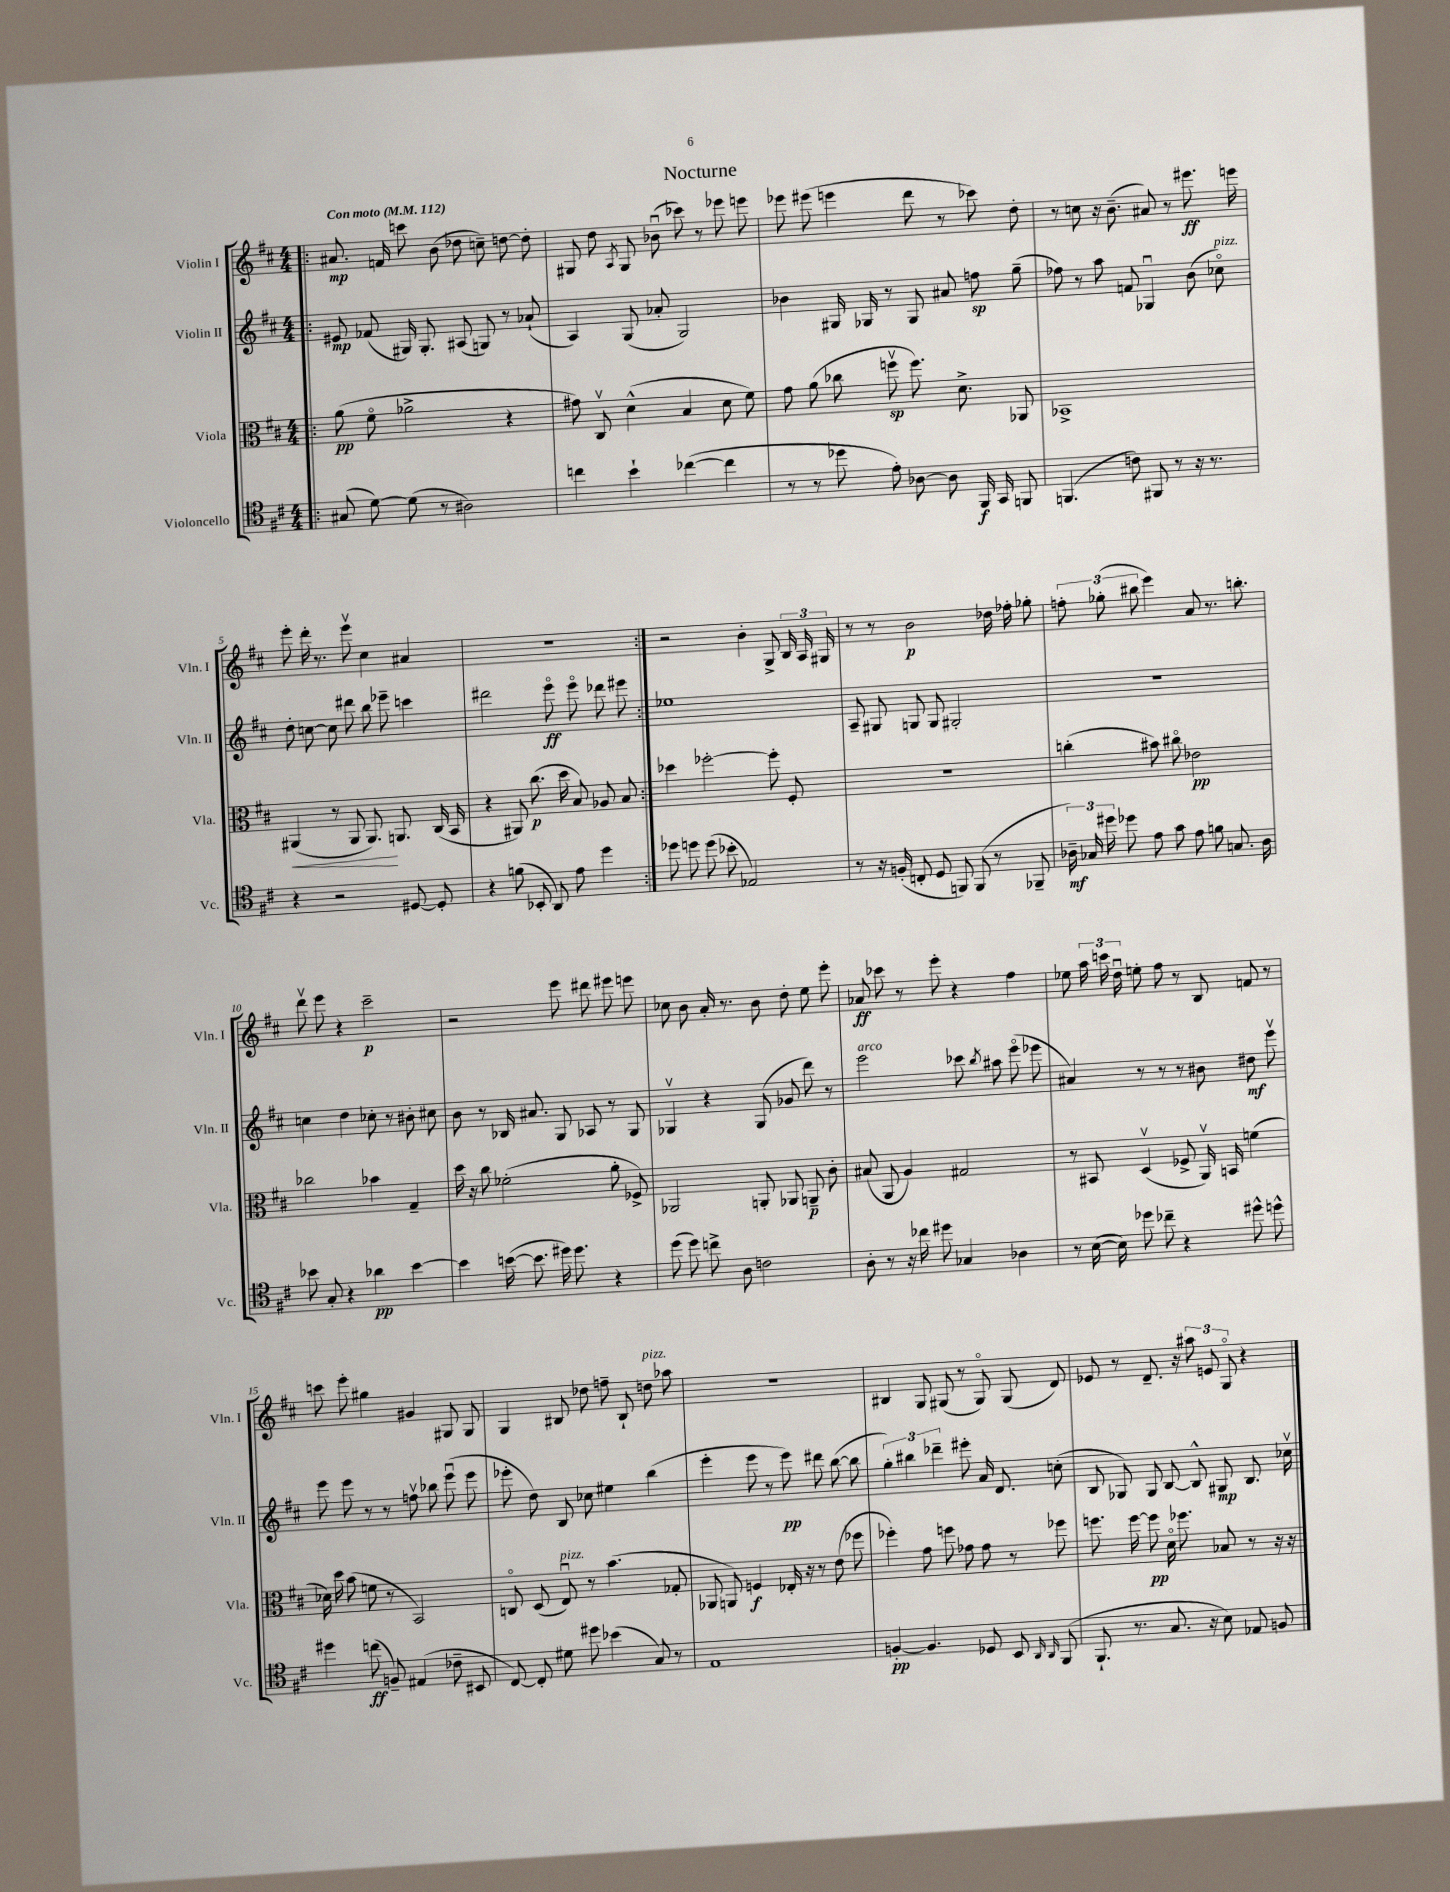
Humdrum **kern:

**kern	**dynam	**kern	**dynam	**kern	**dynam	**kern	**dynam
*part4	*part4	*part3	*part3	*part2	*part2	*part1	*part1
*staff4	*staff4	*staff3	*staff3	*staff2	*staff2	*staff1	*staff1
*I"Violoncello	*	*I"Viola	*	*I"Violin II	*	*I"Violin I	*
*I'Vc.	*	*I'Vla.	*	*I'Vln. II	*	*I'Vln. I	*
*clefC4	*	*clefC3	*	*clefG2	*	*clefG2	*
*k[f#c#]	*	*k[f#c#]	*	*k[f#c#]	*	*k[f#c#]	*
*M4/4	*	*M4/4	*	*M4/4	*	*M4/4	*
*MM112	*	*MM112	*	*MM112	*	*MM112	*
=1!|:	=1!|:	=1!|:	=1!|:	=1!|:	=1!|:	=1!|:	=1!|:
!	!	!	!	!	!	!LO:TX:a:B:t=Con moto	!
(8G#X/	.	(8a\	pp	8e#X/	mp	8.a#X/	mp
[8d\)	.	8f#\	.	(8f-X/	.	.	.
.	.	.	.	.	.	16fn/	.
(8d\]	.	2a-X^\	.	16G#X/)	.	8cccn\	.
.	.	.	.	8.G#'/	.	.	.
8r	.	.	.	.	.	(8b\	.
2A#X\)	.	.	.	(8A#X/	.	8dd-X\	.
.	.	.	.	8Gn/)	.	8ccn~\)	.
.	.	4r	.	8r	.	[8ddn\	.
.	.	.	.	(8a-X`/	.	8dd'\]	.
=2	=2	=2	=2	=2	=2	=2	=2
4ccn\	.	8g#X\)	.	4A/)	.	8G#X/	.
.	.	8C#v/	.	.	.	8dd\	.
.	.	.	.	.	.	8qA/	.
4b`\	.	(4d^^\	.	(8G/	.	8G#/	.
.	.	.	.	8a-X'/	.	(8b-Xu\	.
([4cc-X\	.	4B/	.	2G/)	.	8ccc-X\)	.
.	.	.	.	.	.	8r	.
4cc-\]	.	8d\	.	.	.	8eee-X\	.
.	.	8f#\)	.	.	.	8eeen\	.
=3	=3	=3	=3	=3	=3	=3	=3
8r	.	8g\	.	4b-X\	.	8eee-X\	.
8r	.	(8a\	.	.	.	(8eee#X\	.
8dd-X\	.	8cc-X\	.	16G#X/	.	4eeen\	.
.	.	.	.	16G-X/	.	.	.
8e'\)	.	8ffnv\	sp	8r	.	.	.
[8A-X\	.	8.ff\)	.	8G-/	.	8ddd\	.
8A-\]	.	.	.	8a#X/	.	8r	.
.	.	8.d^\	.	.	.	.	.
16FF#/	f	.	.	8ffn\	sp	8ccc-X\)	.
16GG/	.	.	.	.	.	.	.
8FFn/	.	8AA-X/	.	(8gg~\	.	8dd'\	.
=4	=4	=4	=4	=4	=4	=4	=4
(4.FFn/	.	1BB-X^	.	8ff-X\)	.	8r	.
.	.	.	.	8r	.	8ccn\	.
.	.	.	.	8aa\	.	16r	.
.	.	.	.	.	.	(8.b~\	.
8cn\)	.	.	.	8fn/	.	.	.
8FF#X/	.	.	.	4G-Xu/	.	8a#X/)	.
8r	.	.	.	.	.	8r	.
16r	.	.	.	(8b\	.	8.eee#X\	ff
8.r	.	.	.	.	.	.	.
!	!	!	!	!LO:TX:a:i:t=pizz.	!	!	!
.	.	.	.	8cc-X\)	.	.	.
.	.	.	.	.	.	16eeen\	.
!!LO:LB:g=z
=5	=5	=5	=5	=5	=5	=5	=5
!	!	!	!LO:HP:b	!	!	!	!
4r	.	(4AA#X/	<	8dd'\	.	8eee'\	.
.	.	.	.	[8ccn\	.	16ddd'\	.
.	.	.	.	.	.	8.r	.
2r	.	8r	.	8cc\]	.	.	.
.	.	8AA#/	.	8ddd#X\	.	8eeev\	.
.	.	8.AA#/)	.	8bb\	.	4cc#\	.
.	.	.	.	8eee-X~\	.	.	.
.	.	8.AAn/	[	.	.	.	.
[8D#X/	.	.	.	4cccn\	.	4a#X/	.
8D#'/]	.	(16C#/	.	.	.	.	.
.	.	16BB/	.	.	.	.	.
=6	=6	=6	=6	=6	=6	=6	=6
4r	.	4r	.	2ddd#X\	.	1r	.
(8fn\	.	8AA#X/)	.	.	.	.	.
8BB-X'/	.	(8.cc#\	p	.	.	.	.
8AA/)	.	.	.	8eee\	ff	.	.
.	.	16dd\	.	.	.	.	.
8e\	.	8B/)	.	8eee\	.	.	.
4dd\	.	8A-X/	.	8ddd-X\	.	.	.
.	.	8B/	.	8eee#X\	.	.	.
=7:|!	=7:|!	=7:|!	=7:|!	=7:|!	=7:|!	=7:|!	=7:|!
8dd-X\	.	4dd-X\	.	1ee-X	.	2r	.
8ddn\	.	.	.	.	.	.	.
(8dd\	.	[2ff-X'\	.	.	.	.	.
8b-X'\	.	.	.	.	.	.	.
2E-X/)	.	.	.	.	.	4b'\	.
.	.	8ff-'\]	.	.	.	8G^/	.
.	.	8F#'/	.	.	.	24B/	.
.	.	.	.	.	.	24A/	.
.	.	.	.	.	.	24G#X/	.
=8	=8	=8	=8	=8	=8	=8	=8
8r	.	1r	.	8A~/	.	8r	.
16r	.	.	.	8G#X/	.	8r	.
(16Fn'/	.	.	.	.	.	.	.
8Cn'/	.	.	.	8Gn/	.	2b\	p
8D/	.	.	.	8G/	.	.	.
8FFn/)	.	.	.	2G#X'/	.	.	.
(8FF/	.	.	.	.	.	.	.
8r	.	.	.	.	.	16dd-X\	.
.	.	.	.	.	.	16ff-X'\	.
8FF-X~/	.	.	.	.	.	8gg-X'\	.
=9	=9	=9	=9	=9	=9	=9	=9
24A-X~\)	mf	(4ccn'\	.	1r	.	12ffn'\	.
24G-X/	.	.	.	.	.	.	.
24dd#X\	.	.	.	.	.	(12gg-X'\	.
8dd-X\	.	.	.	.	.	.	.
.	.	.	.	.	.	12bb#X\	.
8e\	.	8b#X\)	.	.	.	4eee\)	.
8g\	.	8cc#X\	.	.	.	.	.
8e\	.	2e-X\	pp	.	.	8a/	.
8fn\	.	.	.	.	.	8.r	.
8.Gn/	.	.	.	.	.	.	.
.	.	.	.	.	.	8.bbn'\	.
16A-\	.	.	.	.	.	.	.
!!LO:LB:g=z
=10	=10	=10	=10	=10	=10	=10	=10
8b-X\	.	2cc-X\	.	4ccn\	.	8dddv\	.
8G'/	.	.	.	.	.	8eee\	.
4r	.	.	.	4dd\	.	4r	.
4a-X\	pp	4b-X\	.	8cc-X'\	.	2ccc#~\	p
.	.	.	.	8r	.	.	.
[4b-\	.	4G~/	.	8b#X'\	.	.	.
.	.	.	.	8cc#X\	.	.	.
=11	=11	=11	=11	=11	=11	=11	=11
4b-\]	.	16dd\	.	8b\	.	2r	.
.	.	16r	.	.	.	.	.
.	.	8cc#\	.	8r	.	.	.
([16bn\	.	(2f-X'\	.	16B-X/	.	.	.
8.b\]	.	.	.	8.a#X/	.	.	.
16dd#X\)	.	.	.	8G/	.	8eee\	.
8.dd#\	.	.	.	.	.	.	.
.	.	.	.	8A-X/	.	8ddd#X\	.
4r	.	8a'\	.	8r	.	8eee#X\	.
.	.	8F-X^/)	.	8G/	.	8eeen\	.
=12	=12	=12	=12	=12	=12	=12	=12
(8dd\	.	2AA-X/	.	4G-Xv/	.	8cc-X\	.
8dd\)	.	.	.	.	.	8b\	.
8ccn^\	.	.	.	4r	.	16a'/	.
.	.	.	.	.	.	8.r	.
8A\	.	.	.	.	.	.	.
2cn\	.	8AAn'/	.	(8G-/	.	8b\	.
.	.	8AA-X/	.	8g-X/	.	8dd'\	.
.	.	8AAn~/	p	8ddd\)	.	8ee\	.
.	.	8c#'\	.	8r	.	8eee'\	.
=13	=13	=13	=13	=13	=13	=13	=13
!	!	!	!	!LO:TX:a:i:t=arco	!	!	!
8A'\	.	(8B#X/	.	2eee\	.	8a-X/	ff
8r	.	8AA/	.	.	.	8ccc-X\	.
16r	.	4A/)	.	.	.	8r	.
16cc-X\	.	.	.	.	.	.	.
8dd#X\	.	.	.	.	.	8eee'\	.
4G-X/	.	2G#X/	.	8ccc-X\	.	4r	.
.	.	.	.	8qbb/	.	.	.
.	.	.	.	8aa#X\	.	.	.
4A-X\	.	.	.	(8eee\	.	4ff#\	.
.	.	.	.	8eee-X\	.	.	.
=14	=14	=14	=14	=14	=14	=14	=14
8r	.	8r	.	4a#X/)	.	8ee-X\	.
([16B\	.	8BB#X/	.	.	.	24aa\	.
.	.	.	.	.	.	24cccn\	.
16B\])	.	.	.	.	.	.	.
.	.	.	.	.	.	24ddu\	.
8dd-X\	.	(4Dv/	.	8r	.	8een'\	.
8cc-X~\	.	.	.	8r	.	8ff#\	.
4r	.	8F-X^/	.	8r	.	8r	.
.	.	16AAv/)	.	8b#X\	.	8B/	.
.	.	16BBn/	.	.	.	.	.
8dd#X^^\	.	(4fn\	.	8dd#X\	mf	8fn/	.
8ddn^^\	.	.	.	8eeev\	.	8r	.
!!LO:LB:g=z
=15	=15	=15	=15	=15	=15	=15	=15
4dd#X\	.	16d-X\)	.	8eee\	.	8cccn\	.
.	.	16dd\	.	.	.	.	.
.	.	(8b\	.	8eee\	.	8eee'\	.
(8ccn\	ff	8fn\	.	8r	.	4gg#X\	.
8Fn~/)	.	8r	.	8r	.	.	.
(4E#X/	.	2BB/)	.	8ffnv\	.	4g#X/	.
.	.	.	.	8bb-X\	.	.	.
8c-X~\	.	.	.	(8eeeu\	.	8G#X/	.
8BB#X/	.	.	.	8eee\	.	8G#/	.
=16	=16	=16	=16	=16	=16	=16	=16
[8C#/)	.	8Cn/	.	8eee-X'\	.	4G/	.
8C#'/]	.	(8D/	.	8dd\)	.	.	.
!	!	!LO:TX:a:i:t=pizz.	!	!	!	!	!
8d#X\	.	8Eu/)	.	8B/	.	8B#X/	.
8dd#X\	.	8r	.	8cc-X\	.	8dd-X\	.
(4b-X\	.	(4.b\	.	4ee#X\	.	8ffn~\	.
.	.	.	.	.	.	8B#`/	.
!	!	!	!	!	!	!LO:TX:a:i:t=pizz.	!
8G/)	.	.	.	(4bb\	.	8ddn\	.
8r	.	8G-X'/	.	.	.	8aa-X\	.
=17	=17	=17	=17	=17	=17	=17	=17
1E	.	8AA-X/	.	4eee'\	.	1r	.
.	.	8AAn/)	.	.	.	.	.
.	.	4Fn/	f	8eee\	.	.	.
.	.	.	.	8r	.	.	.
.	.	16E-X'/	.	8eee\)	pp	.	.
.	.	16r	.	.	.	.	.
.	.	8r	.	8ddd#X\	.	.	.
.	.	(8e\	.	([8bb\	.	.	.
.	.	8ff-X\	.	8bb\]	.	.	.
=18	=18	=18	=18	=18	=18	=18	=18
[4Fn'/	pp	4ff-X'\)	.	6gg'\)	.	4B#X/	.
.	.	.	.	6bb#X\	.	.	.
4.F/]	.	8g\	.	.	.	8G/	.
.	.	.	.	6ddd-X~\	.	.	.
.	.	8ffn\	.	.	.	(8G#X/	.
.	.	8g-X\	.	8eee#X'\	.	8r	.
8D-X/	.	8g-\	.	16a/	.	8G#/)	.
.	.	.	.	8.d/	.	.	.
8BB/	.	8r	.	.	.	(8G#/	.
16qqAA/	.	.	.	.	.	.	.
16qqAA/	.	.	.	.	.	.	.
(8FF#/	.	8ff-X\	.	(8ccn'\	.	8d/)	.
=19	=19	=19	=19	=19	=19	=19	=19
8.FF#`/	.	8.ffn\	.	8B/	.	8e-X/	.
.	.	.	.	8G-X/)	.	8r	.
8.r	.	[16ff\	.	.	.	.	.
.	.	8ff\]	pp	8G-/	.	8.d~/	.
8.G/	.	16d\	.	[8B/	.	.	.
.	.	8.ff-X\	.	.	.	16r	.
.	.	.	.	8B^^/]	.	12aa#X\	.
16r	.	.	.	.	.	.	.
.	.	.	.	.	.	12en/	.
8B\)	.	8B-X/	.	8G#X/	mp	.	.
.	.	.	.	.	.	12G/	.
8E-X/	.	8r	.	8.B/	.	4r	.
8Fn/	.	16r	.	.	.	.	.
.	.	16r	.	16cc-Xv\	.	.	.
==	==	==	==	==	==	==	==
*-	*-	*-	*-	*-	*-	*-	*-
